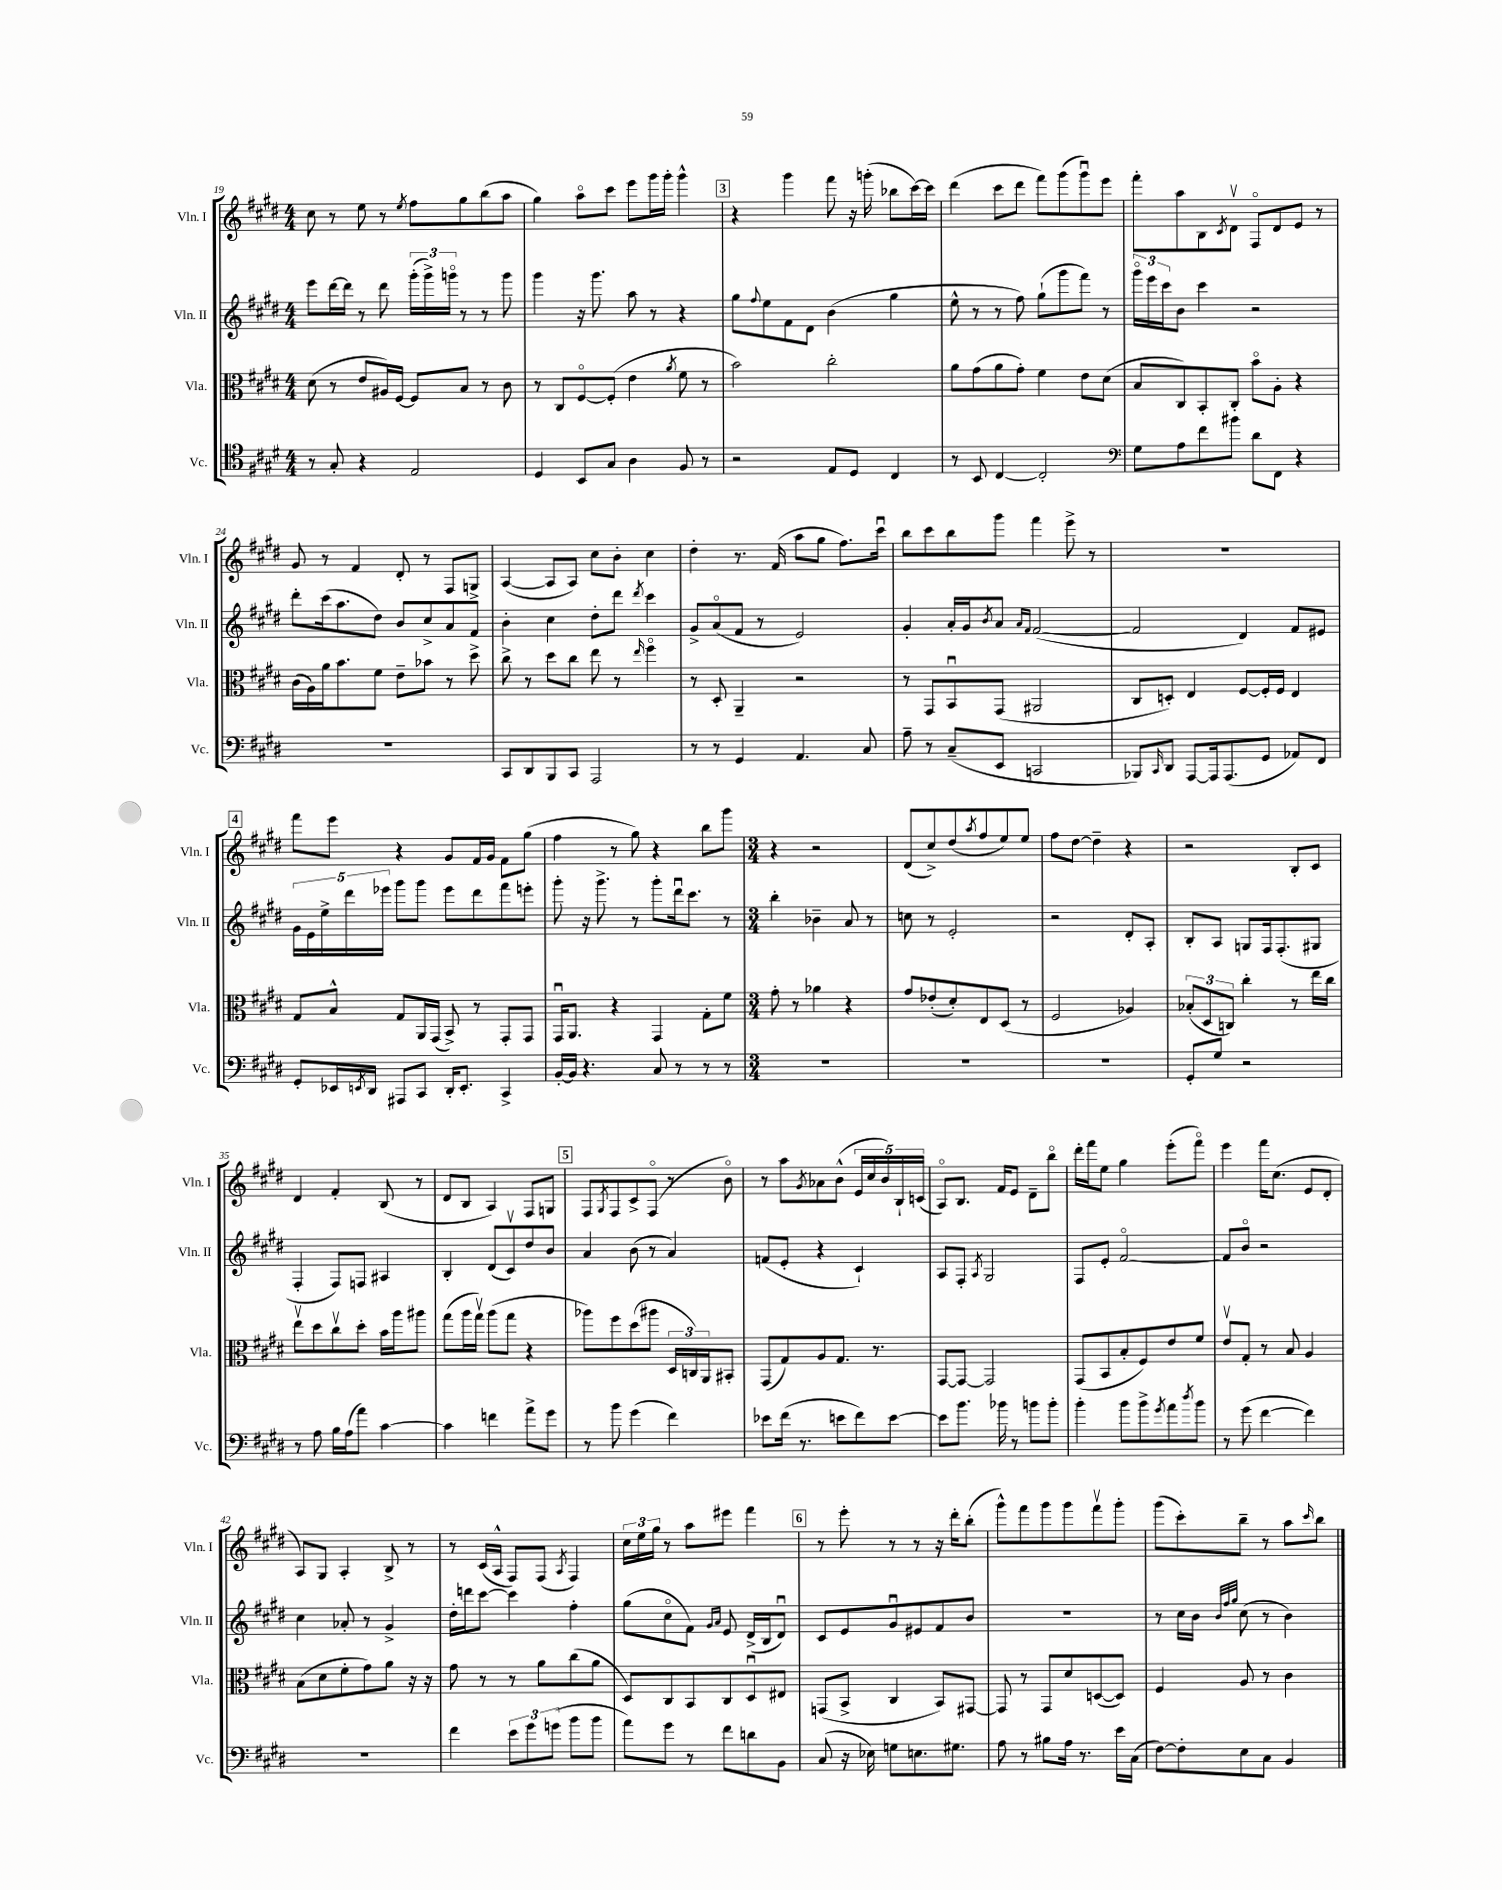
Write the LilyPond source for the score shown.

<<
\new StaffGroup <<
\new Staff = "s0" \with { instrumentName = "Vln. I" shortInstrumentName = "Vln. I" } {
    \clef treble \key e \major \numericTimeSignature \time 4/4
    cis''8 r8 e''8 r8 \acciaccatura { e''8 } fis''8 gis''8 b''8( a''8 |
    gis''4) a''8\flageolet cis'''8 e'''8 gis'''16 gis'''16-. gis'''4-^ |
    \mark \markup { \box "3" } r4 gis'''4 fis'''8 r16 g'''16-.( bes''8 cis'''16~) cis'''16 |
    dis'''4( cis'''8 dis'''8 fis'''8) gis'''8( gis'''8\downbow) e'''8 |
    fis'''8-. a''8 b8 \acciaccatura { cis'8 } dis'8\upbow fis8\flageolet dis'8 e'8 r8 |
    gis'8 r8 fis'4 dis'8-. r8 fis8 g8-> |
    a4~( a8 a8) cis''8 b'8-. cis''4 |
    dis''4-. r8. fis'16( a''8 gis''8 fis''8.) cis'''16\downbow |
    b''8 cis'''8 b''8 gis'''8 fis'''4 e'''8-> r8 |
    R1 |
    \mark \markup { \box "4" } fis'''8 e'''8 r4 gis'8 fis'16 gis'16 fis'8 gis''8( |
    fis''4 r8 gis''8) r4 b''8 gis'''8 |
    \numericTimeSignature \time 3/4 r4 r2 |
    dis'8( cis''8->) dis''8( \acciaccatura { a''8 } fis''8 e''8) e''8 |
    fis''8 dis''8~ dis''4-- r4 |
    r2 b8-. cis'8 |
    dis'4 fis'4-. b8( r8 |
    dis'8 b8 a4) fis8 g8 |
    \mark \markup { \box "5" } fis8 \acciaccatura { gis8 } fis8 cis'8-> fis8\flageolet( r8 b'8\flageolet) |
    r8 a''8 \acciaccatura { gis'8 } aes'8 b'8-^( \tuplet 5/4 { e'16 cis''16 b'16) b16-! c'16( } |
    a8\flageolet) b8. fis'16 e'8 dis'8-- b''8\flageolet |
    dis'''16-. fis'''16 e''8 gis''4 e'''8-.( fis'''8\flageolet) |
    e'''4 fis'''16 cis''8.( e'8 dis'8-. |
    a8) gis8 a4-. b8-> r8 |
    r8 cis'16( a16-^ fis8) fis8( \acciaccatura { a8 } fis4) |
    \tuplet 3/2 { cis''16 e''16 gis''16 } r8 a''8 eis'''8 fis'''4 |
    \mark \markup { \box "6" } r8 e'''8-. r8 r8 r16 dis'''16-. b''8-.( |
    gis'''8-^) fis'''8 gis'''8 gis'''8 fis'''8\upbow gis'''8-. |
    gis'''8( cis'''8-.) b''8-- r8 a''8 \grace { cis'''16 } b''8 \bar "|." |
}
\new Staff = "s1" \with { instrumentName = "Vln. II" shortInstrumentName = "Vln. II" } {
    \clef treble \key e \major \numericTimeSignature \time 4/4
    e'''8 dis'''16~ dis'''16 r8 dis'''8 \tuplet 3/2 { gis'''16-.( gis'''16->) g'''16\flageolet } r8 r8 g'''8 |
    gis'''4 r16 gis'''8. a''8 r8 r4 |
    \mark \markup { \box "3" } gis''8 \appoggiatura { fis''8 } e''8 fis'8 dis'8 b'4( gis''4 |
    e''8-^ r8 r8 fis''8) gis''8-!( gis'''8 fis'''8) r8 |
    \tuplet 3/2 { gis'''16\flageolet e'''16 cis'''16 } b'8 cis'''4 r2 |
    dis'''8-. cis'''16( a''8. dis''8) b'8 cis''8-> a'8 fis'8 |
    b'4-. cis''4 dis''8-. dis'''8 \acciaccatura { dis'''8 } cis'''4 |
    gis'8-> a'8\flageolet( fis'8 r8 e'2) |
    gis'4-. a'16-. gis'16 \acciaccatura { b'8 } a'8 \grace { a'16 fis'16 } fis'2~( |
    fis'2 dis'4) fis'8 eis'8 |
    \mark \markup { \box "4" } \tuplet 5/4 { gis'16 e'16 e''16-> dis'''16 ees'''16 } gis'''8 gis'''8 ees'''8 dis'''8 fis'''8 e'''8-. |
    gis'''8-. r16 gis'''8.-> r8 gis'''8-. dis'''16\downbow cis'''8. r8 |
    \numericTimeSignature \time 3/4 b''4-. bes'4-- a'8 r8 |
    c''8 r8 e'2-. |
    r2 dis'8-. a8-. |
    b8-. a8 g8 fis16 fis8.-.( gis8 |
    fis4-. fis8) f8 ais4 |
    b4-. dis'8( cis'8\upbow) dis''8 b'8 |
    \mark \markup { \box "5" } a'4 b'8( r8 a'4) |
    f'8( e'8-. r4 cis'4-!) |
    a8 fis8-. \acciaccatura { a8 } gis2 |
    fis8 e'8-. fis'2~\flageolet |
    fis'8 b'8\flageolet r2 |
    cis''4 aes'8-. r8 gis'4-> |
    dis''16-. d'''16 cis'''8~ cis'''4 fis''4-. |
    gis''8( cis''8\flageolet fis'8) \grace { gis'16 a'16 } e'8 dis'16->( b16 dis'8\downbow) |
    \mark \markup { \box "6" } cis'8 e'8 gis'8\downbow eis'8 fis'8 b'8 |
    R2. |
    r8 cis''16 b'16 \grace { b'32 fis''32 gis''32 } cis''8( r8 b'4) \bar "|." |
}
\new Staff = "s2" \with { instrumentName = "Vla." shortInstrumentName = "Vla." } {
    \clef alto \key e \major \numericTimeSignature \time 4/4
    dis'8( r8 e'8 ais16) fis16~ fis8 b8 r8 cis'8 |
    r8 cis8 fis8~\flageolet fis8-.( e'4 \acciaccatura { a'8 } fis'8 r8 |
    \mark \markup { \box "3" } b'2) cis''2-. |
    a'8 gis'8( a'8 gis'8-.) fis'4 e'8 dis'8( |
    b8 cis8) b,8-. cis8-. b'8\flageolet a8-. r4 |
    cis'16( a16) a'16 b'8. fis'8 e'8-- bes'8 r8 dis''8-> |
    cis''8-> r8 dis''8 cis''8 e''8 r8 \grace { e''16 } fis''4\flageolet |
    r8 dis8-. a,4-- r2 |
    r8 gis,8 b,8\downbow gis,8( ais,2 |
    cis8 d8-.) e4 fis8~ fis16-. fis16 e4 |
    \mark \markup { \box "4" } gis8 b8-^ gis8 a,16 gis,16( b,8->) r8 gis,8-. gis,8 |
    gis,16\downbow a,8. r4 gis,4 gis8-. fis'8 |
    \numericTimeSignature \time 3/4 gis'8-. r8 aes'4 r4 |
    gis'8 ees'8-.( dis'8-.) e8 dis8( r8 |
    fis2 aes4) |
    \tuplet 3/2 { bes8-.( dis8 c8) } cis''4-. r8 e''16 cis''16 |
    e''8\upbow dis''8 cis''8\upbow dis''8-. b'16 a''16 ais''8 |
    gis''8( a''16 gis''16\upbow) a''8( gis''8 r4 |
    \mark \markup { \box "5" } aes''8) fis''8 dis''8( ais''8 \tuplet 3/2 { dis16 c16) a,16 } bis,8-. |
    gis,8( gis8) a8 gis8. r8. |
    gis,8~ gis,8~ gis,2 |
    gis,8( b,8 b8-. fis8) e'8 fis'8 |
    e'8\upbow gis8-. r8 b8 a4 |
    b8( dis'8 fis'8-. gis'8) a'8 r16 r16 |
    gis'8 r8 r8 a'8 cis''8( a'8 |
    dis8) cis8 b,8 cis8 dis8\downbow eis8 |
    \mark \markup { \box "6" } g,8( b,8-> cis4 b,8) gis,8~ |
    gis,8 r8 gis,8 dis'8 d8~( d8) |
    fis4 a8 r8 cis'4 \bar "|." |
}
\new Staff = "s3" \with { instrumentName = "Vc." shortInstrumentName = "Vc." } {
    \clef tenor \key e \major \numericTimeSignature \time 4/4
    r8 gis8-. r4 e2 |
    dis4 b,8 gis8 a4 fis8 r8 |
    \mark \markup { \box "3" } r2 e8 dis8 cis4 |
    r8 b,8 cis4~ cis2-. |
    \clef bass gis8 a8 fis'8 bis'8 dis'8 fis,8 r4 |
    R1 |
    cis,8 dis,8 b,,8 cis,8 a,,2 |
    r8 r8 gis,4 a,4. cis8 |
    a8-- r8 cis8--( e,8 c,2 |
    bes,,8) \grace { cis,16 } dis,8 a,,8~ a,,16 a,,8.( gis,8 aes,8) fis,8 |
    \mark \markup { \box "4" } gis,8-. ees,16 \acciaccatura { e,8 } dis,16 ais,,8 cis,8 dis,16-. e,8.-. cis,4-> |
    b,16~-. b,16 r4. cis8 r8 r8 r8 |
    \numericTimeSignature \time 3/4 R2. |
    R2. |
    R2. |
    gis,8-. gis8 r2 |
    r8 a8 b16 a16( a'8) cis'4~ |
    cis'4 f'4 a'8-> gis'8 |
    \mark \markup { \box "5" } r8 b'8 gis'4( fis'4) |
    ees'8 fis'16( r8. e'8 fis'8) e'8~ |
    e'8 b'8. bes'16 r8 b'8 b'8-. |
    b'4-. b'8 b'8-> \acciaccatura { gis'8 } a'8 \acciaccatura { dis''8 } b'8 |
    r8 gis'8( fis'4~ fis'4) |
    R2. |
    fis'4 \tuplet 3/2 { e'8 gis'8 g'8( } b'8 b'8 |
    a'8) gis'8 r8 fis'8 d'8 b,8 |
    \mark \markup { \box "6" } cis8( r16 ees16) g8 e8. gis8. |
    a8 r8 bis8 a16 r8. e'16 cis16( |
    fis8~) fis8-. e8 cis8 b,4 \bar "|." |
}
>>
>>
\layout { \context { \Score currentBarNumber = #19 } }
